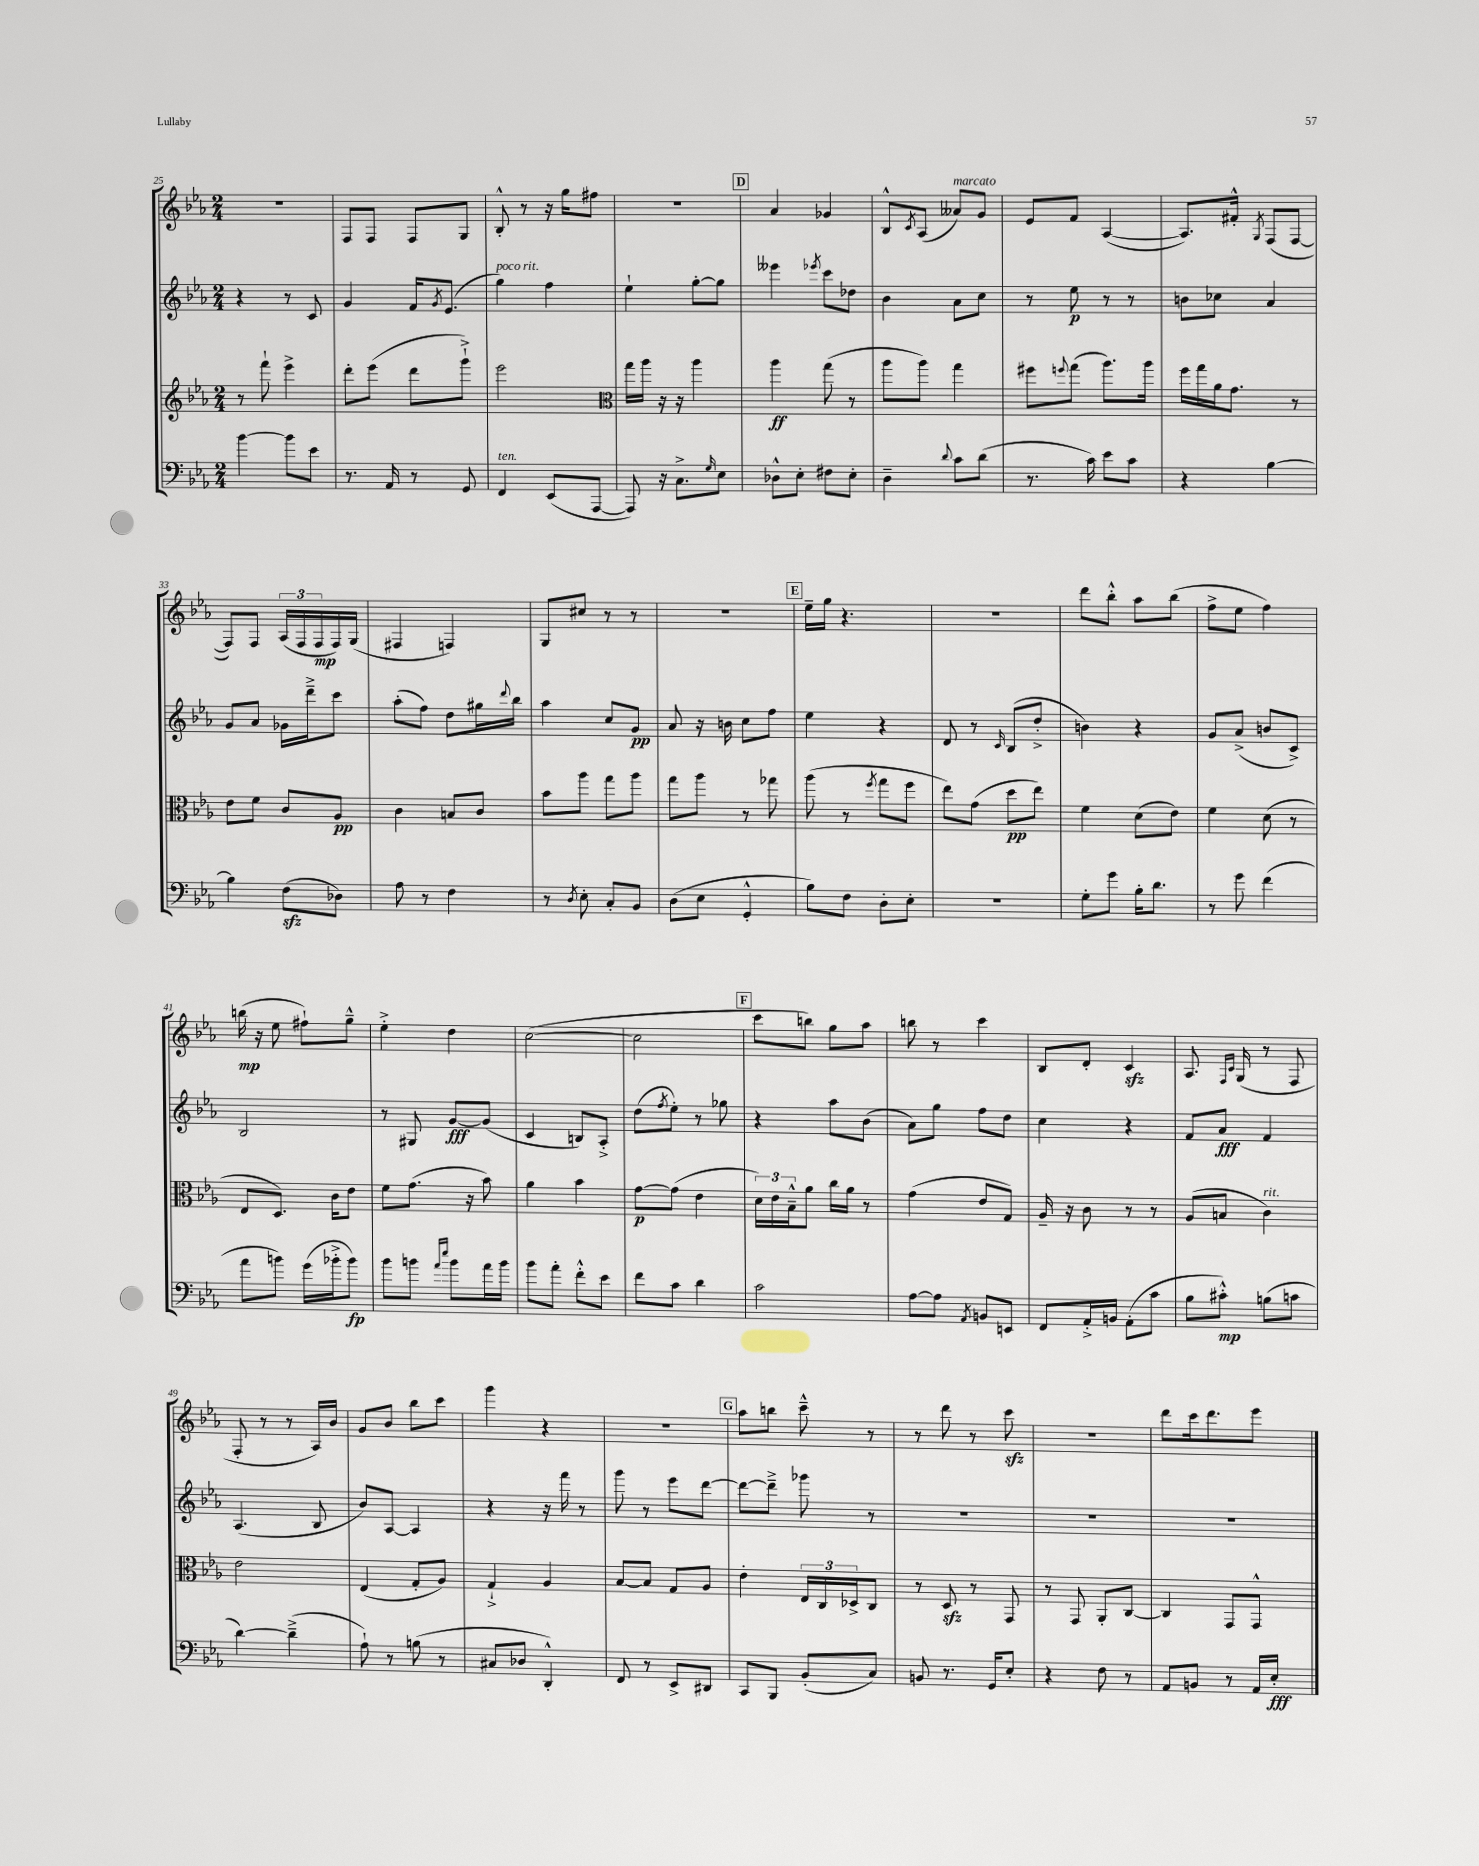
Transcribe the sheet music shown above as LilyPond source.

<<
\new StaffGroup <<
\new Staff = "s0" {
    \clef treble \key ees \major \numericTimeSignature \time 2/4
    r2 |
    f8 f8 f8 g8 |
    bes8-.-^ r8 r16 g''16 fis''8 |
    r2 |
    \mark \markup { \box "D" } aes'4 ges'4 |
    bes8-^ \acciaccatura { c'8 } aes8( aeses'8^\markup { \italic "marcato" }) g'8 |
    ees'8 f'8 aes4~( |
    aes8.) fis'16-.-^ \acciaccatura { g8 } f8( f8~ |
    f8) f8 \tuplet 3/2 { aes16( f16 f16\mp } f16) g16( |
    fis4 f4) |
    g8 cis''8 r8 r8 |
    R2 |
    \mark \markup { \box "E" } ees''16-- g''16 r4. |
    r2 |
    d'''8 bes''8-.-^ aes''8 bes''8( |
    f''8-> ees''8 f''4) |
    b''16\mp( r16 ees''8 fis''8-!) g''8---^ |
    ees''4-.-> d''4 |
    c''2~( |
    c''2 |
    \mark \markup { \box "F" } c'''8 b''8) g''8 aes''8 |
    b''8 r8 c'''4 |
    bes8 d'8-. c'4\sfz |
    aes8. \grace { f16 c'16 } g16( r8 f8 |
    f8-. r8 r8 aes16) bes'16 |
    g'8 bes'8 bes''8 c'''8 |
    g'''4 r4 |
    r2 |
    \mark \markup { \box "G" } aes''8 b''8 c'''8---^ r8 |
    r8 d'''8 r8 c'''8\sfz |
    r2 |
    d'''8 c'''16 d'''8. ees'''8 \bar "|." |
}
\new Staff = "s1" {
    \clef treble \key ees \major \numericTimeSignature \time 2/4
    r4 r8 c'8 |
    g'4 f'16 \acciaccatura { g'8 } ees'8.( |
    g''4^\markup { \italic "poco rit." }) f''4 |
    ees''4-! g''8~-. g''8 |
    \mark \markup { \box "D" } eeses'''4 \acciaccatura { ees'''8 } c'''8 des''8 |
    bes'4 aes'8 c''8 |
    r8 ees''8\p r8 r8 |
    b'8 ces''8 aes'4 |
    g'8 aes'8 ges'16 d'''16---> c'''8 |
    aes''8-.( f''8) d''8 gis''16 \appoggiatura { d'''8 } bes''16 |
    aes''4 c''8 g'8\pp |
    aes'8 r16 b'16 c''8 f''8 |
    \mark \markup { \box "E" } ees''4 r4 |
    d'8 r8 \grace { c'16 } bes8( d''8-.-> |
    b'4) r4 |
    g'8 aes'8->( b'8 c'8->) |
    bes2 |
    r8 gis8 g'8~\fff g'8( |
    c'4 b8) aes8-.-> |
    d''8( \acciaccatura { f''8 } ees''8-.) r8 ges''8 |
    \mark \markup { \box "F" } r4 aes''8 bes'8( |
    aes'8) g''8 f''8 d''8 |
    c''4 r4 |
    f'8 aes'8\fff f'4 |
    aes4.( bes8 |
    bes'8) aes8~ aes4 |
    r4 r16 f'''16 r8 |
    g'''8 r8 ees'''8 d'''8~ |
    \mark \markup { \box "G" } d'''8~ d'''8---> ges'''8 r8 |
    R2 |
    R2 |
    R2 \bar "|." |
}
\new Staff = "s2" {
    \clef treble \key ees \major \numericTimeSignature \time 2/4
    r8 f'''8-! ees'''4-> |
    d'''8-. ees'''8( d'''8 g'''8-!->) |
    ees'''2 |
    \clef alto g''16 aes''16 r16 r16 aes''4 |
    \mark \markup { \box "D" } aes''4\ff g''8( r8 |
    aes''8 aes''8) g''4 |
    fis''8 \appoggiatura { f''8 } g''8( aes''8.) aes''16 |
    f''16 g''16 aes'16 g'8. r8 |
    ees'8 f'8 c'8 aes8\pp |
    c'4 b8 c'8 |
    bes'8 aes''8 g''8 aes''8 |
    g''8 aes''8 r8 ges''8 |
    \mark \markup { \box "E" } aes''8( r8 \acciaccatura { f''8 } g''8 f''8 |
    ees''8) g'8( d''8\pp ees''8) |
    f'4 d'8( ees'8) |
    f'4 d'8( r8 |
    ees8 d8.) c'16 ees'8 |
    f'8 g'8.( r16 bes'8) |
    aes'4 bes'4 |
    g'8~\p g'8( ees'4 |
    \mark \markup { \box "F" } \tuplet 3/2 { d'16) ees'16 bes16---^ } aes'8 c''16 aes'16 r8 |
    g'4( ees'8 g8) |
    aes16-- r16 c'8 r8 r8 |
    aes8( b8 c'4^\markup { \italic "rit." }) |
    ees'2 |
    ees4( g8-. aes8) |
    g4-!-> aes4 |
    bes8~ bes8 g8 aes8 |
    \mark \markup { \box "G" } ees'4-. \tuplet 3/2 { ees16 c16 des16-> } c8 |
    r8 d8\sfz r8 g,8 |
    r8 g,8 aes,8-. c8~ |
    c4 g,8 g,8-^ \bar "|." |
}
\new Staff = "s3" {
    \clef bass \key ees \major \numericTimeSignature \time 2/4
    bes'4~ bes'8 ees'8 |
    r8. aes,16 r8 g,8 |
    f,4^\markup { \italic "ten." } ees,8( aes,,8~ |
    aes,,8) r16 c8.-> \grace { g16 } ees8 |
    \mark \markup { \box "D" } des8-^ ees8-. fis8 ees8-. |
    d4-- \appoggiatura { d'8 } c'8 d'8( |
    r8. c'16) ees'8 c'8 |
    r4 bes4~ |
    bes4 f8\sfz( des8) |
    aes8 r8 f4 |
    r8 \acciaccatura { d8 } ees8-. c8-. bes,8 |
    d8( ees8 g,4-.-^ |
    \mark \markup { \box "E" } bes8) f8 d8-. ees8-. |
    r2 |
    g8-. g'8 bes16-. d'8. |
    r8 g'8 f'4( |
    aes'8 b'8) g'16( bes'16-.-> bes'8\fp) |
    bes'8 b'8 \grace { aes'16 ees''16 } b'8 aes'16 b'16 |
    bes'8 aes'8-. f'8-.-^ ees'8 |
    f'8 c'8 d'4 |
    \mark \markup { \box "F" } c'2 |
    aes8~ aes8 \acciaccatura { aes,8 } b,8 e,8 |
    f,8 aes,16-.-> b,16 aes,8-.( c'8 |
    bes8 cis'8-.-^\mp) b8( c'8 |
    d'4~) d'4--->( |
    aes8-!) r8 b8( r8 |
    cis8 des8 d,4-.-^) |
    f,8 r8 ees,8-> dis,8 |
    \mark \markup { \box "G" } c,8 bes,,8 bes,8-.( c8) |
    b,8 r8. g,16 ees8-. |
    r4 f8 r8 |
    aes,8 b,8 r8 aes,16 ees16-.\fff \bar "|." |
}
>>
>>
\layout { \context { \Score currentBarNumber = #25 } }
